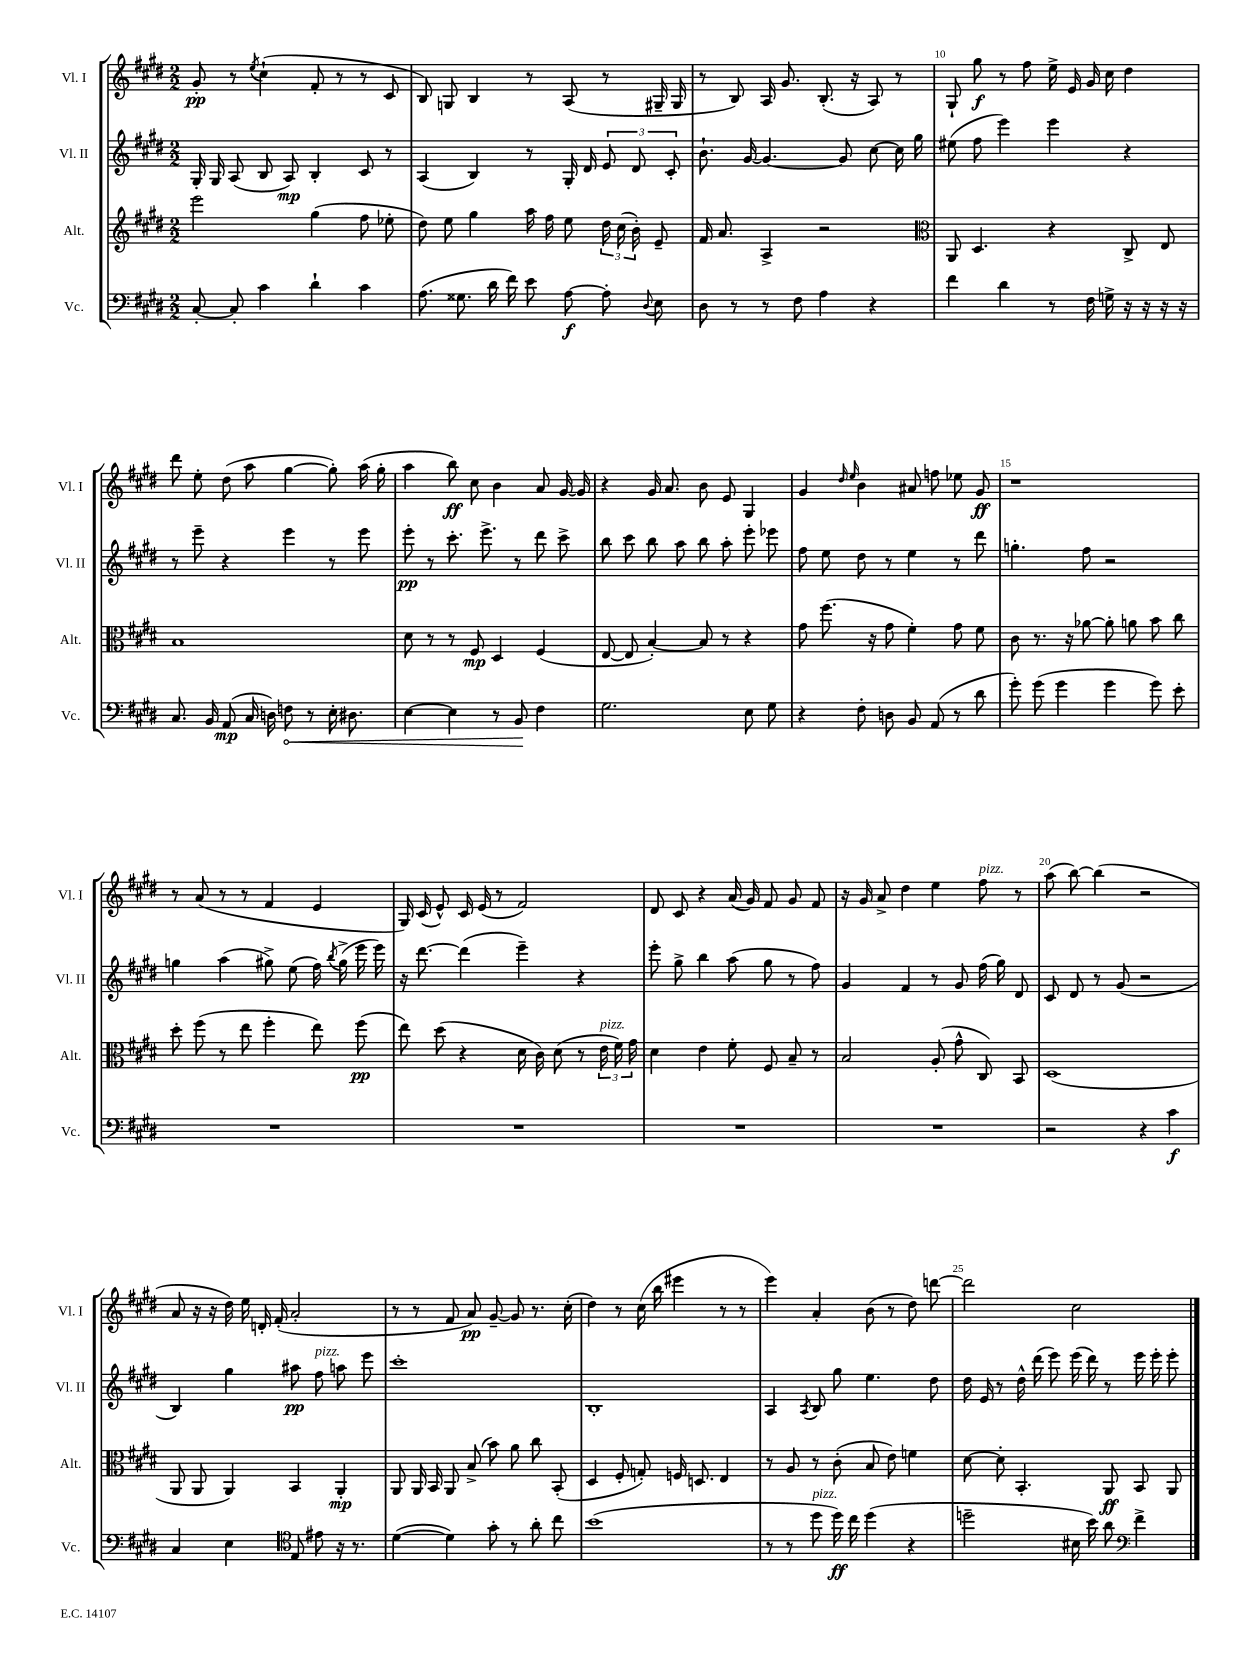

**kern	**dynam	**kern	**dynam	**kern	**dynam	**kern	**dynam
*part4	*part4	*part3	*part3	*part2	*part2	*part1	*part1
*staff4	*staff4	*staff3	*staff3	*staff2	*staff2	*staff1	*staff1
*I"Vc.	*	*I"Alt.	*	*I"Vl. II	*	*I"Vl. I	*
*I'Vc.	*	*I'Alt.	*	*I'Vl. II	*	*I'Vl. I	*
*clefF4	*	*clefG2	*	*clefG2	*	*clefG2	*
*k[f#c#g#d#]	*	*k[f#c#g#d#]	*	*k[f#c#g#d#]	*	*k[f#c#g#d#]	*
*M2/2	*	*M2/2	*	*M2/2	*	*M2/2	*
=7	=7	=7	=7	=7	=7	=7	=7
[8C#'/	.	2eee\	.	16G#'/	.	8g#'/	pp
.	.	.	.	16G#/	.	.	.
8C#'/]	.	.	.	(8A/	.	8r	.
.	.	.	.	.	.	8qee/	.
4c#\	.	.	.	8B/	.	(4cc#`\	.
.	.	.	.	8A/)	mp	.	.
4d#`\	.	(4gg#\	.	4B'/	.	8f#'/	.
.	.	.	.	.	.	8r	.
4c#\	.	8ff#\	.	8c#/	.	8r	.
.	.	8ee-X'\	.	8r	.	8c#/	.
=8	=8	=8	=8	=8	=8	=8	=8
(8.A\	.	8dd#\)	.	(4A/	.	8B/)	.
.	.	8ee\	.	.	.	8Gn/	.
8.G##X\	.	.	.	.	.	.	.
.	.	4gg#\	.	4B/)	.	4B/	.
16d#\	.	.	.	.	.	.	.
16f#\)	.	.	.	.	.	.	.
8e\	.	16aa\	.	8r	.	8r	.
.	.	16ff#\	.	.	.	.	.
[8A\	f	8ee\	.	16G#'/	.	(8A/	.
.	.	.	.	16d#/	.	.	.
8A'\]	.	24dd#\	.	12e/	.	8r	.
.	.	(24cc#\	.	.	.	.	.
.	.	24b'\)	.	12d#/	.	.	.
8qqD#/	.	.	.	.	.	.	.
8E\	.	8e~/	.	.	.	16G#X~/	.
.	.	.	.	12c#'/	.	.	.
.	.	.	.	.	.	16G#/	.
=9	=9	=9	=9	=9	=9	=9	=9
8D#\	.	16f#/	.	8.b`\	.	8r	.
.	.	8.a/	.	.	.	.	.
8r	.	.	.	.	.	8B/)	.
.	.	.	.	[16g#/	.	.	.
8r	.	4A^/	.	4.g#/_	.	16A/	.
.	.	.	.	.	.	8.g#/	.
8F#\	.	.	.	.	.	.	.
4A\	.	2r	.	.	.	(8.B'/	.
.	.	.	.	8g#/]	.	.	.
.	.	.	.	.	.	16r	.
4r	.	.	.	[8cc#\	.	8A/)	.
.	.	.	.	16cc#\]	.	8r	.
.	.	.	.	16gg#\	.	.	.
=10	=10	=10	=10	=10	=10	=10	=10
*	*	*clefC3	*	*	*	*	*
4f#\	.	8AA/	.	(8ee#X\	.	8G#`/	.
.	.	4.D#/	.	8ff#\	.	8gg#\	f
4d#\	.	.	.	4eee\)	.	8r	.
.	.	.	.	.	.	8ff#\	.
8r	.	4r	.	4eee\	.	16ee^\	.
.	.	.	.	.	.	16e/	.
16F#\	.	.	.	.	.	16g#/	.
16Gn^\	.	.	.	.	.	16cc#\	.
16r	.	8C#^/	.	4r	.	4dd#\	.
16r	.	.	.	.	.	.	.
16r	.	8E/	.	.	.	.	.
16r	.	.	.	.	.	.	.
!!LO:LB:g=z
=11	=11	=11	=11	=11	=11	=11	=11
8.C#/	.	1B	.	8r	.	8ddd#\	.
.	.	.	.	8eee~\	.	8ee'\	.
16BB/	.	.	.	.	.	.	.
(8AA/	mp	.	.	4r	.	(8dd#\	.
16C#/	.	.	.	.	.	8aa\	.
16Dn\)	.	.	.	.	.	.	.
!	!LO:HP:b	!	!	!	!	!	!
8Fn\	<	.	.	4eee\	.	[4gg#\	.
8r	.	.	.	.	.	.	.
16E'\	.	.	.	8r	.	8gg#'\])	.
8.D#X\	.	.	.	.	.	.	.
.	.	.	.	8eee\	.	(16aa\	.
.	.	.	.	.	.	16gg#'\	.
=12	=12	=12	=12	=12	=12	=12	=12
[4E\	.	8d#\	.	8eee'\	pp	4aa\	.
.	.	8r	.	8r	.	.	.
4E\]	.	8r	.	8.ccc#'\	.	8bb\)	ff
.	.	8F#/	mp	.	.	8cc#\	.
.	.	.	.	8.eee^\	.	.	.
8r	.	4D#/	.	.	.	4b\	.
8BB/	.	.	.	8r	.	.	.
4F#\	[	(4F#/	.	8ddd#\	.	8a/	.
.	.	.	.	8ccc#^\	.	[16g#/	.
.	.	.	.	.	.	16g#/]	.
=13	=13	=13	=13	=13	=13	=13	=13
2.G#\	.	[8E/	.	8bb\	.	4r	.
.	.	8E/]	.	8ccc#\	.	.	.
.	.	[4B'/)	.	8bb\	.	16g#/	.
.	.	.	.	.	.	8.a/	.
.	.	.	.	8aa\	.	.	.
.	.	8B/]	.	8bb\	.	8b\	.
.	.	8r	.	8aa'\	.	8e/	.
8E\	.	4r	.	8eee'\	.	4G#/	.
8G#\	.	.	.	8eee-X\	.	.	.
=14	=14	=14	=14	=14	=14	=14	=14
4r	.	8g#\	.	8ff#\	.	4g#/	.
.	.	(8.ff#\	.	8ee\	.	.	.
.	.	.	.	.	.	16qqdd#/	.
.	.	.	.	.	.	16qqee/	.
8F#'\	.	.	.	8dd#\	.	4b\	.
.	.	16r	.	.	.	.	.
8Dn\	.	8g#\	.	8r	.	.	.
8BB/	.	4f#'\)	.	4ee\	.	8a#X/	.
(8AA/	.	.	.	.	.	8ffn\	.
8r	.	8g#\	.	8r	.	8ee-X\	.
8d#\	.	8f#\	.	8ddd#\	.	8g#/	ff
=15	=15	=15	=15	=15	=15	=15	=15
8g#'\)	.	8c#\	.	4.ggn'\	.	1r	.
(8g#\	.	8.r	.	.	.	.	.
4g#\	.	.	.	.	.	.	.
.	.	16r	.	.	.	.	.
.	.	[8a-X\	.	8ff#\	.	.	.
4g#\	.	8a-'\]	.	2r	.	.	.
.	.	8an\	.	.	.	.	.
8g#\)	.	8b\	.	.	.	.	.
8e'\	.	8cc#\	.	.	.	.	.
!!LO:LB:g=z
=16	=16	=16	=16	=16	=16	=16	=16
1r	.	8dd#'\	.	4ggn\	.	8r	.
.	.	(8ff#\	.	.	.	(8a/	.
.	.	8r	.	(4aa\	.	8r	.
.	.	8ee\	.	.	.	8r	.
.	.	4ff#'\	.	8gg#X^\)	.	4f#/	.
.	.	.	.	(8ee\	.	.	.
.	.	8ee\)	.	16ff#\)	.	4e/	.
.	.	.	.	8qbb/	.	.	.
.	.	.	.	(16gg#^\	.	.	.
.	.	(8ff#\	pp	16eee\	.	.	.
.	.	.	.	16eee\)	.	.	.
=17	=17	=17	=17	=17	=17	=17	=17
1r	.	8ee\)	.	16r	.	16G#/)	.
.	.	.	.	[8.ddd#\	.	(16c#/	.
.	.	(8dd#\	.	.	.	8e^^/)	.
.	.	4r	.	(4ddd#\]	.	16c#/	.
.	.	.	.	.	.	(16e/	.
.	.	.	.	.	.	8r	.
.	.	16d#\	.	4eee~\)	.	2f#/)	.
.	.	16c#\)	.	.	.	.	.
.	.	(8d#\	.	.	.	.	.
.	.	8r	.	4r	.	.	.
!	!	!LO:TX:a:i:t=pizz.	!	!	!	!	!
.	.	24e\	.	.	.	.	.
.	.	24f#\)	.	.	.	.	.
.	.	24g#\	.	.	.	.	.
=18	=18	=18	=18	=18	=18	=18	=18
1r	.	4d#\	.	8eee'\	.	8d#/	.
.	.	.	.	8gg#^\	.	8c#/	.
.	.	4e\	.	4bb\	.	4r	.
.	.	8f#'\	.	(8aa\	.	(16a/	.
.	.	.	.	.	.	16g#/)	.
.	.	8F#/	.	8gg#\	.	8f#/	.
.	.	8B~/	.	8r	.	8g#/	.
.	.	8r	.	8ff#\)	.	8f#/	.
=19	=19	=19	=19	=19	=19	=19	=19
1r	.	2B/	.	4g#/	.	16r	.
.	.	.	.	.	.	16g#/	.
.	.	.	.	.	.	8a^/	.
.	.	.	.	4f#/	.	4dd#\	.
.	.	(8A'/	.	8r	.	4ee\	.
.	.	8g#^^\	.	8g#/	.	.	.
!	!	!	!	!	!	!LO:TX:a:i:t=pizz.	!
.	.	8C#/)	.	(16ff#\	.	8ff#\	.
.	.	.	.	16gg#\)	.	.	.
.	.	8BB/	.	8d#/	.	8r	.
=20	=20	=20	=20	=20	=20	=20	=20
2r	.	(1D#	.	8c#/	.	(8aa\	.
.	.	.	.	8d#/	.	[8bb\)	.
.	.	.	.	8r	.	(4bb\]	.
.	.	.	.	(8g#/	.	.	.
4r	.	.	.	2r	.	2r	.
4c#\	f	.	.	.	.	.	.
!!LO:LB:g=z
=21	=21	=21	=21	=21	=21	=21	=21
4C#/	.	8AA/	.	4B/)	.	8a/	.
.	.	8AA/	.	.	.	16r	.
.	.	.	.	.	.	16r	.
4E\	.	4AA/)	.	4gg#\	.	16dd#\)	.
.	.	.	.	.	.	16ee\	.
.	.	.	.	.	.	16dn'/	.
.	.	.	.	.	.	(16f#'/	.
*clefC4	*	*	*	*	*	*	*
8E/	.	4BB/	.	8aa#X\	pp	2a'/	.
!	!	!	!	!LO:TX:a:i:t=pizz.	!	!	!
8e#X\	.	.	.	8ff#\	.	.	.
16r	.	4AA'/	mp	8aan\	.	.	.
8.r	.	.	.	.	.	.	.
.	.	.	.	8eee\	.	.	.
=22	=22	=22	=22	=22	=22	=22	=22
([4d#\	.	8AA/	.	1ccc#'	.	8r	.
.	.	16AA/	.	.	.	8r	.
.	.	16BB/	.	.	.	.	.
4d#\])	.	8AA/	.	.	.	8f#/	.
.	.	(8B^/	.	.	.	8a/)	pp
8g#'\	.	8b\)	.	.	.	[8g#~/	.
8r	.	8a\	.	.	.	8g#/]	.
8a'\	.	8cc#\	.	.	.	8.r	.
8cc#\	.	(8BB'/	.	.	.	.	.
.	.	.	.	.	.	(16cc#'\	.
=23	=23	=23	=23	=23	=23	=23	=23
(1b	.	4D#/	.	1B'	.	4dd#\)	.
.	.	8F#'/	.	.	.	8r	.
.	.	8Gn'/)	.	.	.	(16cc#\	.
.	.	.	.	.	.	16bb\	.
.	.	16Fn/	.	.	.	4eee#X\	.
.	.	8.Dn/	.	.	.	.	.
.	.	4E/	.	.	.	8r	.
.	.	.	.	.	.	8r	.
=24	=24	=24	=24	=24	=24	=24	=24
8r	.	8r	.	4A/	.	4eee\)	.
8r	.	8A/	.	.	.	.	.
.	.	.	.	8qA/	.	.	.
!LO:TX:a:i:t=pizz.	!	!	!	!	!	!	!
8dd#\	.	8r	.	8B/	.	4a'/	.
16dd#\)	ff	(8c#'\	.	8gg#\	.	.	.
16cc#\	.	.	.	.	.	.	.
(4dd#\	.	8B/	.	4.ee\	.	(8b\	.
.	.	8e\)	.	.	.	8r	.
4r	.	4fn\	.	.	.	8dd#\)	.
.	.	.	.	8dd#\	.	[8dddn\	.
=25	=25	=25	=25	=25	=25	=25	=25
2ddn~\	.	[8d#\	.	16dd#\	.	2ddd\]	.
.	.	.	.	16e/	.	.	.
.	.	8d#'\]	.	8r	.	.	.
.	.	4.BB'/	.	16dd#^^\	.	.	.
.	.	.	.	(16ddd#\	.	.	.
.	.	.	.	8eee\)	.	.	.
16B#X\	.	.	.	(16eee\	.	2cc#\	.
16b\)	.	.	.	16ddd#\)	.	.	.
8a\	.	8AA/	ff	8r	.	.	.
*clefF4	*	*	*	*	*	*	*
4f#^\	.	8BB/	.	16eee\	.	.	.
.	.	.	.	16eee'\	.	.	.
.	.	8AA/	.	8eee'\	.	.	.
==	==	==	==	==	==	==	==
*-	*-	*-	*-	*-	*-	*-	*-
